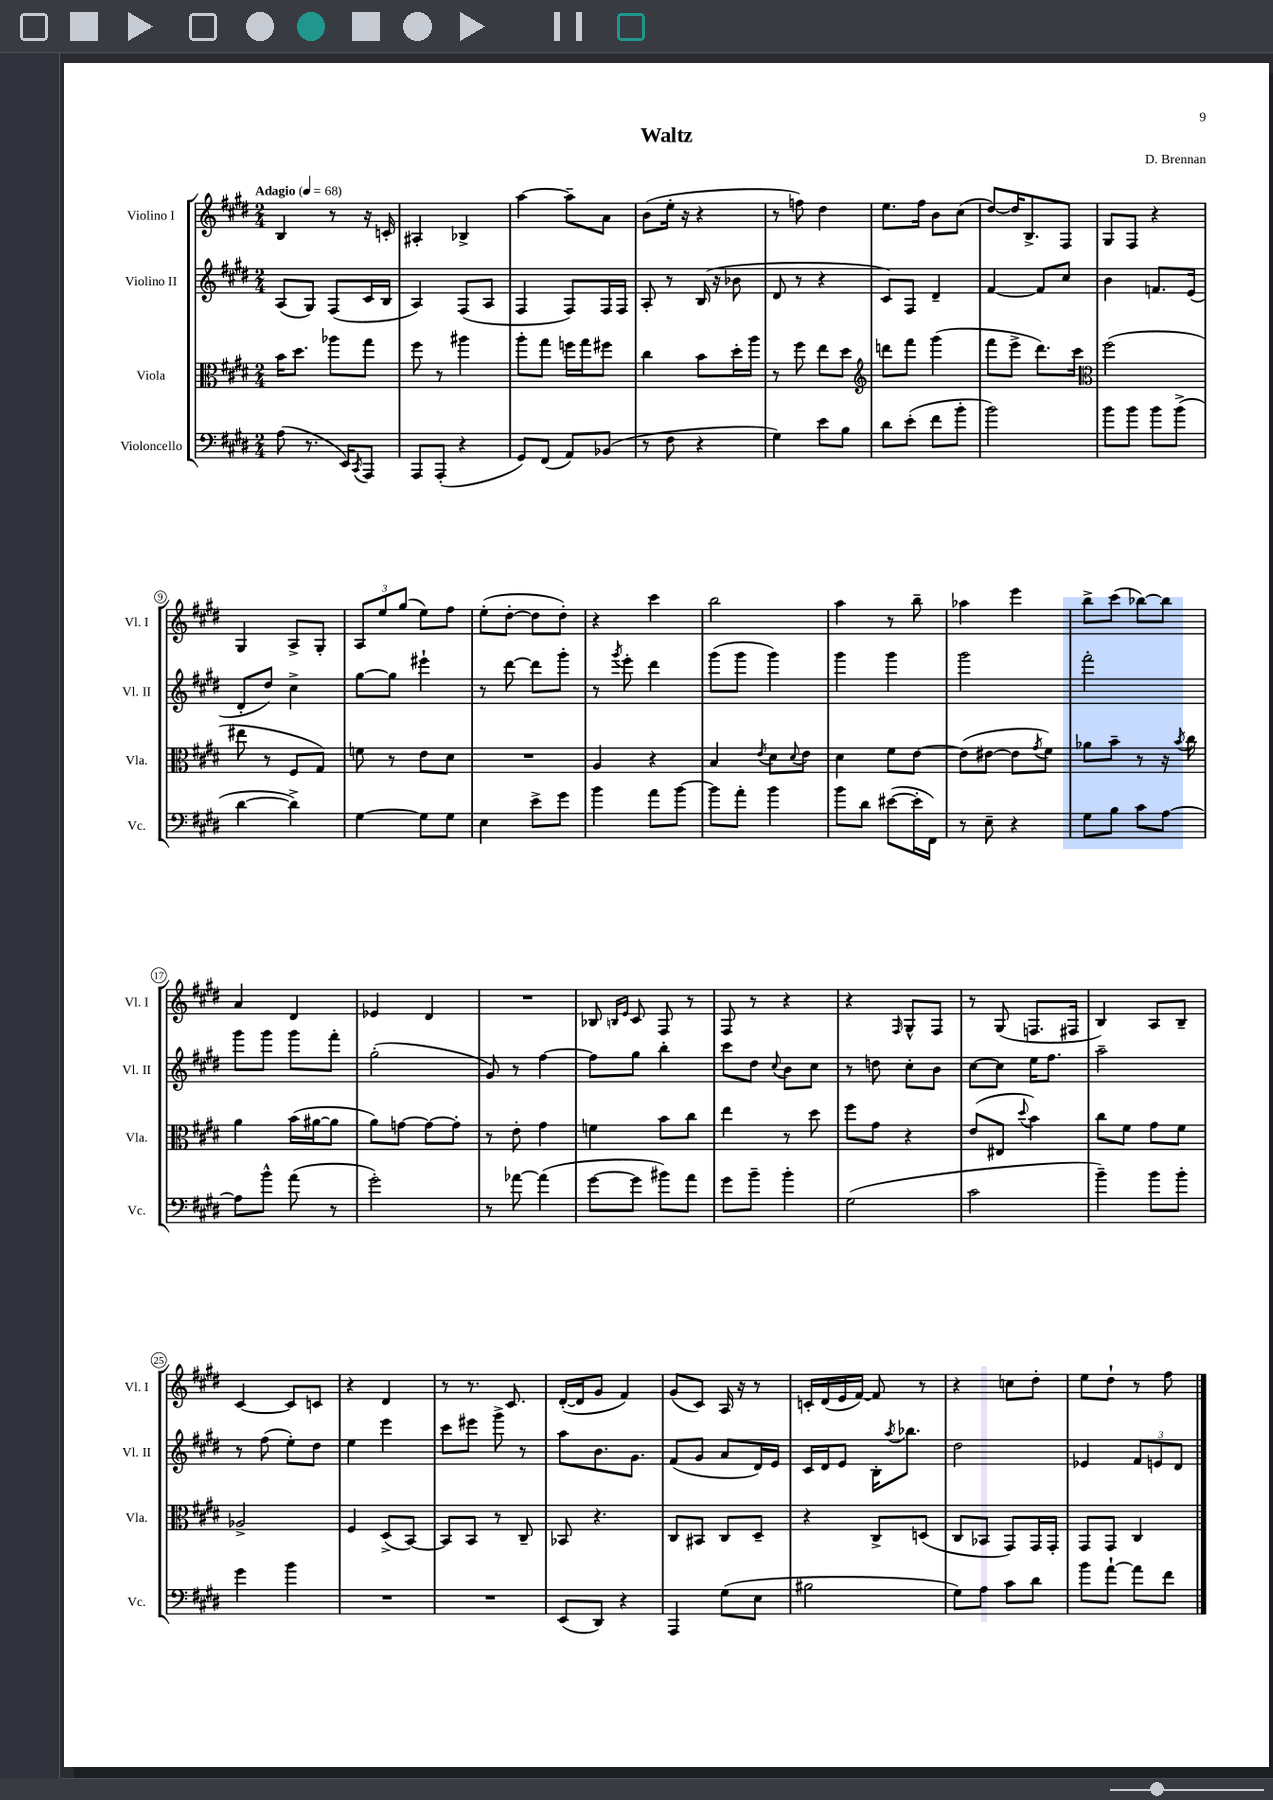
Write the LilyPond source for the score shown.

\header { title = "Waltz" composer = "D. Brennan" }
<<
\new StaffGroup <<
\new Staff = "s0" \with { instrumentName = "Violino I" shortInstrumentName = "Vl. I" } {
    \clef treble \key e \major \numericTimeSignature \time 2/4 \tempo "Adagio" 4 = 68
    b4 r8 r16 c'16-. |
    ais4-. bes4-> |
    a''4~ a''8-- a'8 |
    b'8( e''16-. r16 r4 |
    r8 f''8) dis''4 |
    e''8. fis''16 b'8 cis''8( |
    dis''8~) dis''16 b8.-> fis8 |
    gis8 fis8 r4 |
    gis4 a8-> gis8-. |
    \tuplet 3/2 { a8 e''8 gis''8( } e''8) fis''8 |
    e''8-.( dis''8~-. dis''8 dis''8-.) |
    r4 cis'''4 |
    b''2 |
    a''4 r8 b''8-- |
    aes''4 e'''4 |
    b''8-> cis'''8( bes''8~) bes''8 |
    a'4 dis'4 |
    ees'4 dis'4 |
    R2 |
    bes8 \grace { b16 e'16 } cis'8 fis8 r8 |
    fis8 r8 r4 |
    r4 \grace { fis16 } gis8-^ fis8 |
    r8 gis8( f8. fis16 |
    b4) a8 b8-- |
    cis'4~ cis'8 c'8 |
    r4 dis'4 |
    r8 r8. cis'8. |
    dis'16~-.( dis'16 gis'8 fis'4) |
    gis'8( cis'8) a16 r16 r8 |
    c'16-. dis'16( e'16 fis'16~) fis'8 r8 |
    r4 c''8 dis''8-. |
    e''8 dis''8-! r8 fis''8 \bar "|." |
}
\new Staff = "s1" \with { instrumentName = "Violino II" shortInstrumentName = "Vl. II" } {
    \clef treble \key e \major \numericTimeSignature \time 2/4
    a8( gis8) fis8( cis'16 b16 |
    a4) fis8( a8 |
    fis4 fis8) fis16 fis16 |
    a8-. r8 b16( r16 bes'8 |
    dis'8 r8 r4 |
    cis'8) fis8 dis'4-- |
    fis'4~ fis'8 cis''8 |
    b'4 f'8. e'16( |
    dis'8-. dis''8) cis''4-> |
    gis''8~ gis''8 eis'''4-! |
    r8 dis'''8~ dis'''8 gis'''8-. |
    r8 \acciaccatura { gis'''8 } e'''8-. dis'''4 |
    gis'''8( gis'''8 gis'''4) |
    gis'''4 gis'''4 |
    gis'''2 |
    fis'''2-. |
    gis'''8 gis'''8 gis'''8 fis'''8-. |
    gis''2-.( |
    gis'8) r8 fis''4~ |
    fis''8 gis''8 b''4-. |
    cis'''8 dis''8 \appoggiatura { cis''8 } b'8 cis''8 |
    r8 d''8 cis''8-. b'8 |
    cis''8~ cis''8 e''16 fis''8. |
    a''2-- |
    r8 fis''8( e''8-.) dis''8 |
    e''4 e'''4 |
    cis'''8 eis'''8 gis'''8-> r8 |
    a''8 b'8. gis'8. |
    fis'8( gis'8 a'8 dis'16) e'16 |
    cis'16 dis'16 e'8 b16-. \acciaccatura { a''8 } bes''8. |
    dis''2 |
    ees'4 \tuplet 3/2 { fis'8 e'8 dis'8 } \bar "|." |
}
\new Staff = "s2" \with { instrumentName = "Viola" shortInstrumentName = "Vla." } {
    \clef alto \key e \major \numericTimeSignature \time 2/4
    b'16 dis''8. aes''8 gis''8 |
    fis''8 r8 ais''4 |
    a''8-. gis''8 f''16 gis''16 fis''8 |
    cis''4 b'8 dis''16-. a''16 |
    r8 fis''8 e''8 dis''8 |
    \clef treble d'''8 fis'''8 gis'''4( |
    fis'''8 e'''8-> dis'''8.) cis'''16 |
    \clef alto fis''2( |
    eis''8 r8 fis8 gis8) |
    f'8 r8 e'8 dis'8 |
    R2 |
    a4 r4 |
    b4 \acciaccatura { e'8 } dis'8 \appoggiatura { dis'8 } e'8 |
    dis'4 fis'8 e'8~ |
    e'8( eis'8~ eis'8 \acciaccatura { gis'8 } fis'8) |
    aes'8 b'8-- r8 r16 \acciaccatura { b'8 } cis''16 |
    a'4 b'16( ais'16~ ais'8 |
    a'8) g'8~ g'8~ g'8-. |
    r8 e'8-. gis'4 |
    f'4 b'8 cis''8 |
    e''4 r8 dis''8 |
    fis''8 gis'8 r4 |
    e'8( eis8 \appoggiatura { dis''8 } b'4) |
    cis''8 fis'8 gis'8 fis'8 |
    aes2-> |
    fis4 dis8->( b,8~) |
    b,8 b,8 r8 cis8-- |
    bes,8 r4. |
    cis8 bis,8 cis8 dis8-- |
    r4 cis8-> d8( |
    cis8 bes,8 gis,8) gis,16 gis,16-. |
    gis,8 gis,8 cis4 \bar "|." |
}
\new Staff = "s3" \with { instrumentName = "Violoncello" shortInstrumentName = "Vc." } {
    \clef bass \key e \major \numericTimeSignature \time 2/4
    a8( r8. e,16) \acciaccatura { cis,8 } a,,8 |
    a,,8 a,,8-.( r4 |
    gis,8) fis,8( a,8) bes,8( |
    r8 fis8 r4 |
    gis4) e'8 b8 |
    dis'8 e'8-.( fis'8 b'8-. |
    b'2) |
    b'8 b'8 b'8 b'8->( |
    dis'4~ dis'4->) |
    gis4~ gis8 gis8 |
    e4 e'8-> gis'8 |
    b'4 a'8 b'8~ |
    b'8 a'8-. b'4 |
    b'8 dis'8 eis'8~( eis'16-. fis,16) |
    r8 e8-- r4 |
    gis8 b8 cis'8 a8~ |
    a8 b'8-^ a'8( r8 |
    gis'2-.) |
    r8 aes'8~ aes'4( |
    gis'8~ gis'8 bis'8) a'8 |
    gis'8 b'8-- b'4-. |
    gis2( |
    cis'2 |
    b'4--) b'8 b'8-. |
    gis'4 b'4 |
    R2 |
    R2 |
    e,8( dis,8) r4 |
    a,,4 gis8( e8 |
    bis2 |
    gis8) a8 cis'8 dis'8 |
    b'8 a'8~-! a'8 fis'8 \bar "|." |
}
>>
>>
\layout { \context { \Score \override BarNumber.stencil = #(make-stencil-circler 0.1 0.3 ly:text-interface::print) } }
